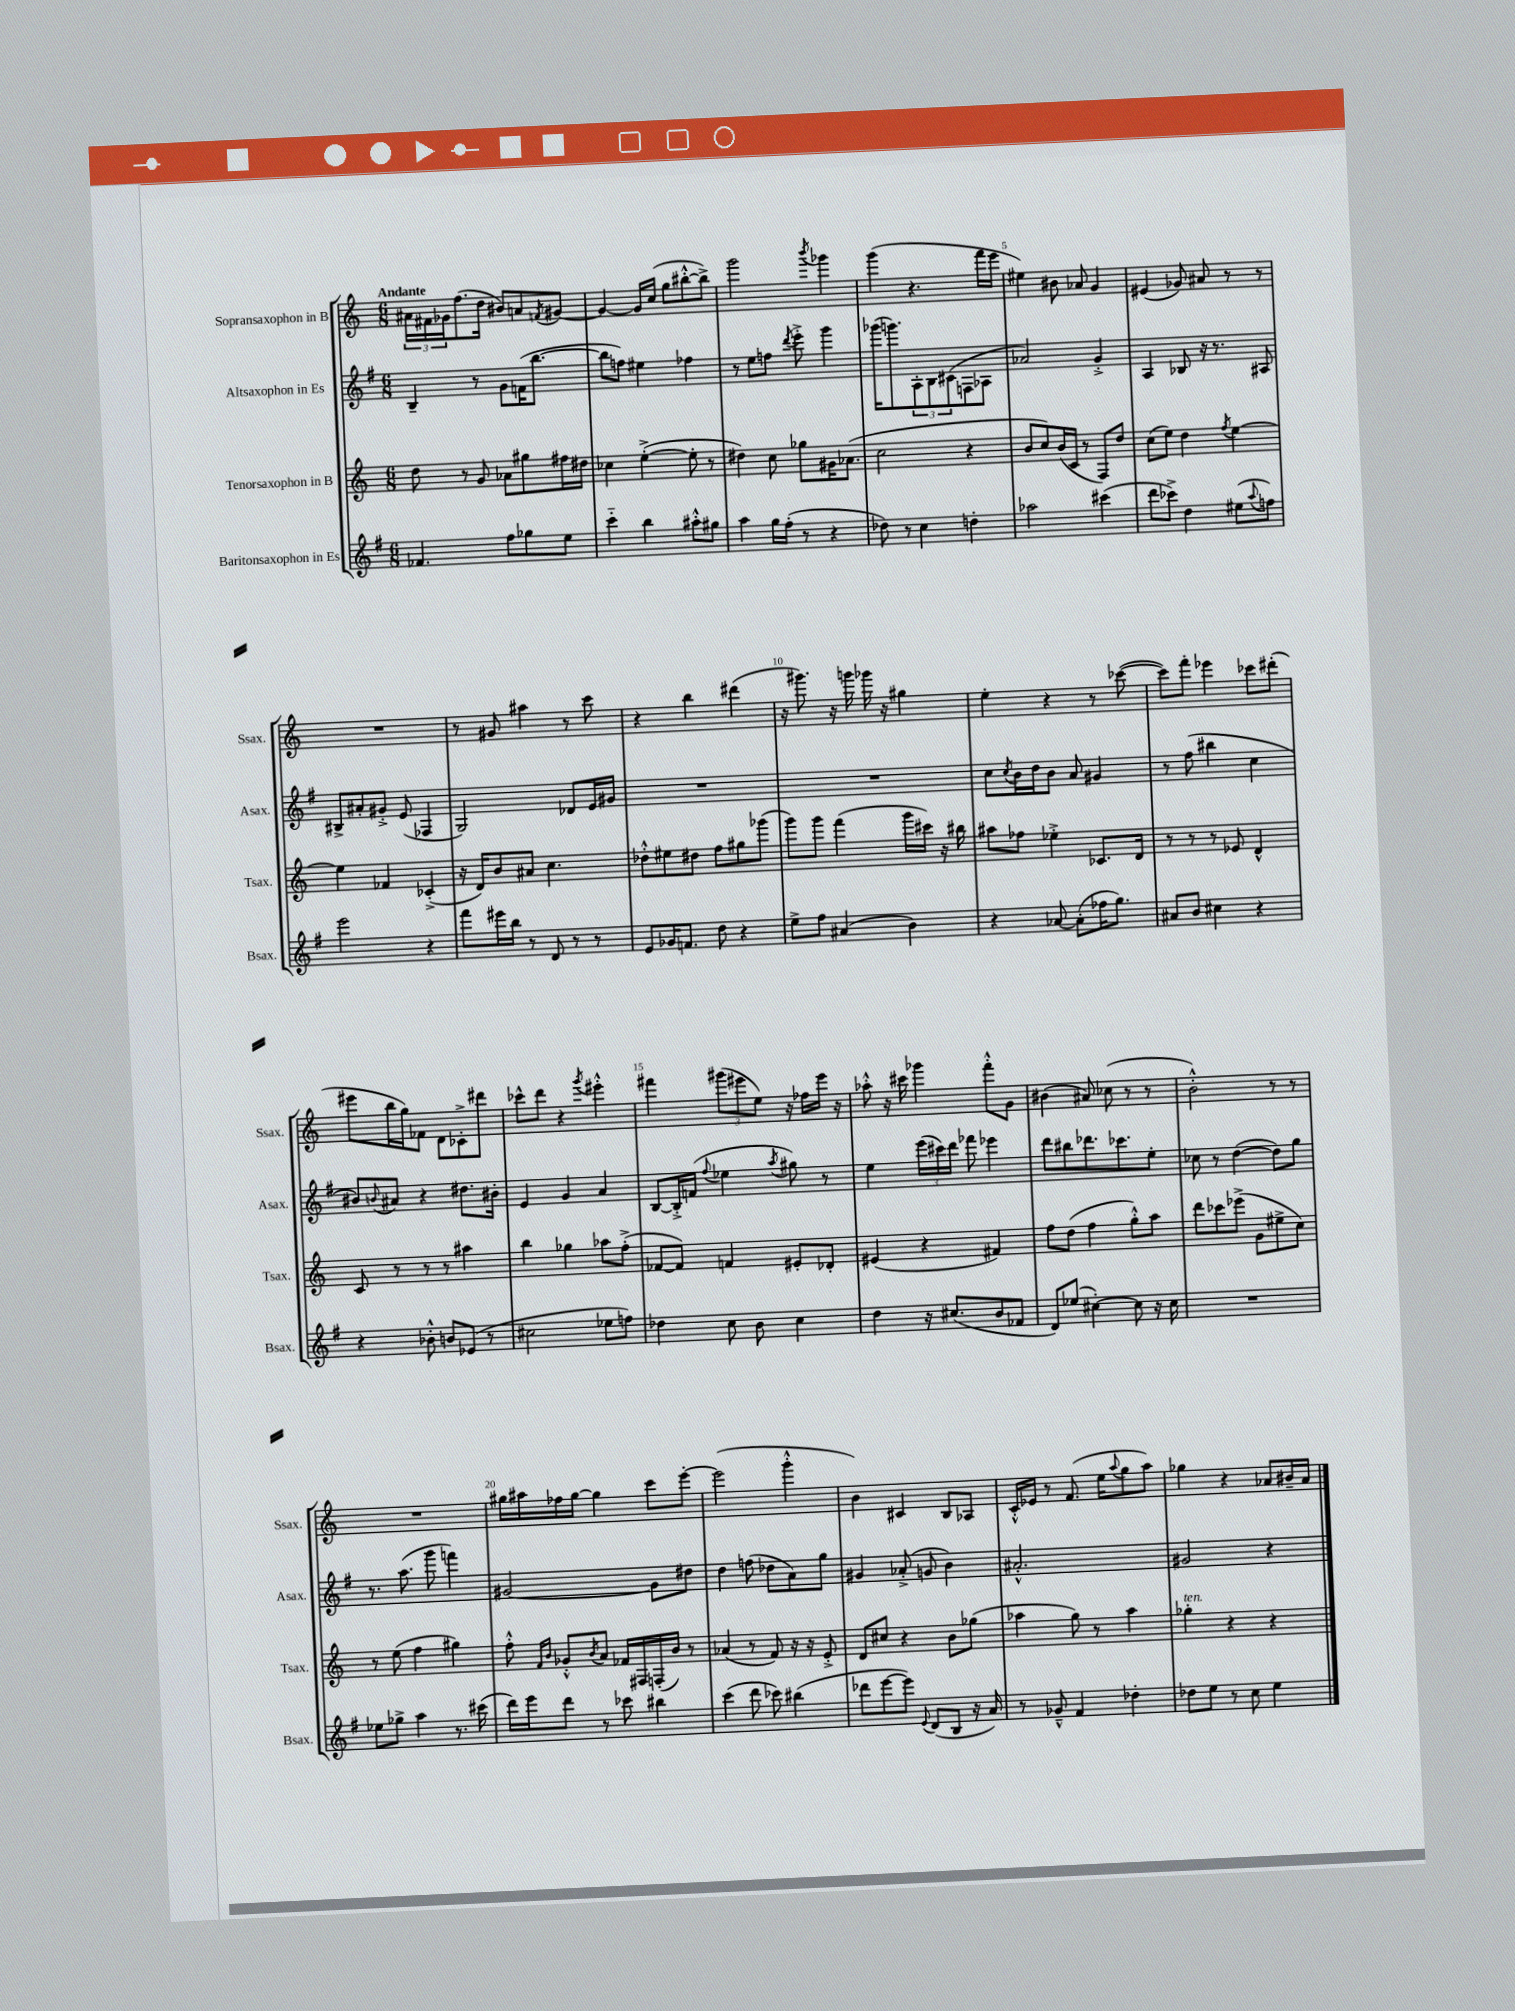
<<
\new StaffGroup <<
\new Staff = "s0" \with { instrumentName = "Sopransaxophon in B" shortInstrumentName = "Ssax." } {
    \clef treble \key c \major \numericTimeSignature \time 6/8 \tempo "Andante"
    \tuplet 3/2 { ais'16 fis'16 ges'16 } f''8.( d''16 bis'8) a'8 \acciaccatura { f'8 } gis'8~ |
    gis'4~ gis'16 c''16( g''8 bis''8~-.-^ bis''8->) |
    g'''2 \acciaccatura { b'''8 } ges'''4 |
    g'''4( r4. f'''16 e'''16 |
    eis''4) bis'8 aes'8 g'4 |
    eis'4( ges'8) ais'8 r8 r8 |
    R2. |
    r8 gis'8 ais''4 r8 c'''8 |
    r4 b''4 dis'''4( |
    r16 gis'''8.) r16 g'''16 ges'''16 r16 gis''4 |
    e''4-. r4 r8 ces'''8~( |
    ces'''8) f'''8-. ees'''4 ces'''8 dis'''8-.( |
    eis'''8 b''16 g''16) fes'8 d'8 ces'8-.-> dis'''8 |
    ces'''8-^ d'''8 r4 \acciaccatura { g'''8 } eis'''4-.-^ |
    fis'''4 \tuplet 3/2 { gis'''8( eis'''8 e''8) } r16 fes''16 eis'''16 r16 |
    aes''8-.-^ r16 cis'''16 ges'''4 f'''8-.-^ g'8 |
    bis'4( ais'8) ces''8( r8 r8 |
    b'2-.-^) r8 r8 |
    R2. |
    gis''16 ais''16 fes''16 gis''16~ gis''4 c'''8 e'''8~-. |
    e'''2( g'''4-.-^ |
    b'4) cis'4 b8 aes8 |
    c'16-.-^ ees'16 r8 f'8.( e''16 \appoggiatura { a''8 } g''8 a''8) |
    ges''4 r4 aes'8 bis'16-- aes'16 \bar "|." |
}
\new Staff = "s1" \with { instrumentName = "Altsaxophon in Es" shortInstrumentName = "Asax." } {
    \clef treble \key g \major \numericTimeSignature \time 6/8
    b4-- r8 g'8 f'16( b''8.~ |
    b''8 f''8) eis''4 fes''4 |
    r8 e''8 f''8 \acciaccatura { d'''8 } e'''8-.-> g'''4 |
    ges'''16( g'''8.) \tuplet 3/2 { a8-. b8 cis'8( } f8 aes8 |
    aes'2) g'4-.-> |
    a4 bes8 r16 r8. ais8 |
    bis8-> ais'8-. gis'8-.-> e'8( fes4 |
    g2) des'8 e'16 gis'16 |
    R2. |
    R2. |
    c''8 \acciaccatura { c''8 } b'16 d''16 b'8 a'8 gis'4 |
    r8 fis''8( bis''4 c''4 |
    bis'8) \appoggiatura { b'8 } ais'8 r4 dis''8. bis'16-. |
    e'4 g'4 a'4 |
    b8~ b16-.-> f'16( \appoggiatura { fis''8 } ees''4 \acciaccatura { a''8 } gis''8) r8 |
    e''4 \tuplet 3/2 { e'''16( cis'''16) d'''16 } fes'''8 ees'''4 |
    d'''8 bis''8 des'''8. ces'''8. e''8-. |
    ces''8 r8 d''4~( d''8) g''8 |
    r8. a''8.( g'''8 f'''4) |
    gis'2~ gis'8 dis''8 |
    d''4 f''8( des''8 a'8) g''8 |
    gis'4 aes'8-.->( g'8 b'4) |
    ais'2.-.-^ |
    gis'2 r4 \bar "|." |
}
\new Staff = "s2" \with { instrumentName = "Tenorsaxophon in B" shortInstrumentName = "Tsax." } {
    \clef treble \key c \major \numericTimeSignature \time 6/8
    d''8 r8 g'8 aes'8 gis''8 fis''16 dis''16 |
    ces''4 e''4~-.->( e''8-. r8 |
    dis''4) c''8 ges''8 gis'16 aes'8.( |
    c''2 r4 |
    b'8 c''8) b'16( c'16 r8 f8) d''8 |
    c''8( e''8) d''4 \acciaccatura { f''8 } e''4~ |
    e''4 fes'4 ces'4-.->( |
    r16 d'16) b'8 ais'8 c''4. |
    des''8-.-^ eis''8 dis''8 f''8 gis''8 ges'''8( |
    g'''8) g'''8 f'''4( g'''16 cis'''16) r16 bis''16 |
    ais''8 fes''8 ees''4-.-> ces'8. d'16 |
    r8 r8 r8 ees'8 d'4-^ |
    c'8 r8 r8 r8 ais''4 |
    b''4 ges''4 aes''8 f''8-.->( |
    fes'8~ fes'8) f'4 eis'8-. des'8-. |
    eis'4( r4 fis'4) |
    f''8 d''8( f''4 g''8-.-^) a''8 |
    d'''8 ces'''8 ees'''8->( g'8 eis''8-> c''8) |
    r8 e''8( f''4 gis''4) |
    f''8-.-^ \grace { f'16 b'16 } ges'8-.-^ \acciaccatura { b'8 } a'8 fes'16 fis16 f16-.( b'16) r8 |
    aes'4( r8 f'8) r16 r16 e'8-.-> |
    d'8 cis''8 r4 b'8 ges''8( |
    aes''4 g''8) r8 aes''4 |
    ges''4-.^\markup { \italic "ten." } r4 r4 \bar "|." |
}
\new Staff = "s3" \with { instrumentName = "Baritonsaxophon in Es" shortInstrumentName = "Bsax." } {
    \clef treble \key g \major \numericTimeSignature \time 6/8
    fes'4. fis''8 ges''8 e''8 |
    c'''4-_ b''4 ais''8-.-^ gis''8 |
    a''4 g''16 fis''16-.( r8 r4 |
    des''8) r8 c''4 d''4-. |
    aes''2 cis'''4( |
    d'''8 ces'''8->) d''4 eis''8( \appoggiatura { a''8 } f''8) |
    e'''2 r4 |
    fis'''8 eis'''16 b''16 r8 d'8 r8 r8 |
    e'8 ges'16 f'8. d''8 r4 |
    e''8-> fis''8 ais'4( b'4) |
    r4 aes'8~ aes'8-.( fes''16 g''8.) |
    ais'8 b'8 cis''4 r4 |
    r4 bes'8-.-^ b'8 ees'8( r8 |
    cis''2 ees''8 f''8) |
    des''4 c''8 b'8 c''4 |
    d''4 r16 cis''8.( b'8 fes'8 |
    d'8) ees''8( cis''4~-.) cis''8 r16 cis''16 |
    R2. |
    ees''8 ges''8-> a''4 r8. cis'''16( |
    d'''16) e'''16 d'''8 r8 ces'''8 bis''4 |
    c'''4( d'''8 ces'''8) bis''4( |
    des'''8 e'''8~ e'''8) \appoggiatura { e'8 } d'8( b8 r16 a'16) |
    r8 ges'8---^ fis'4 des''4-. |
    des''8 e''8 r8 c''8 e''4 \bar "|." |
}
>>
>>
\layout { \context { \Score \override BarNumber.break-visibility = ##(#f #t #t) barNumberVisibility = #(every-nth-bar-number-visible 5) } }
